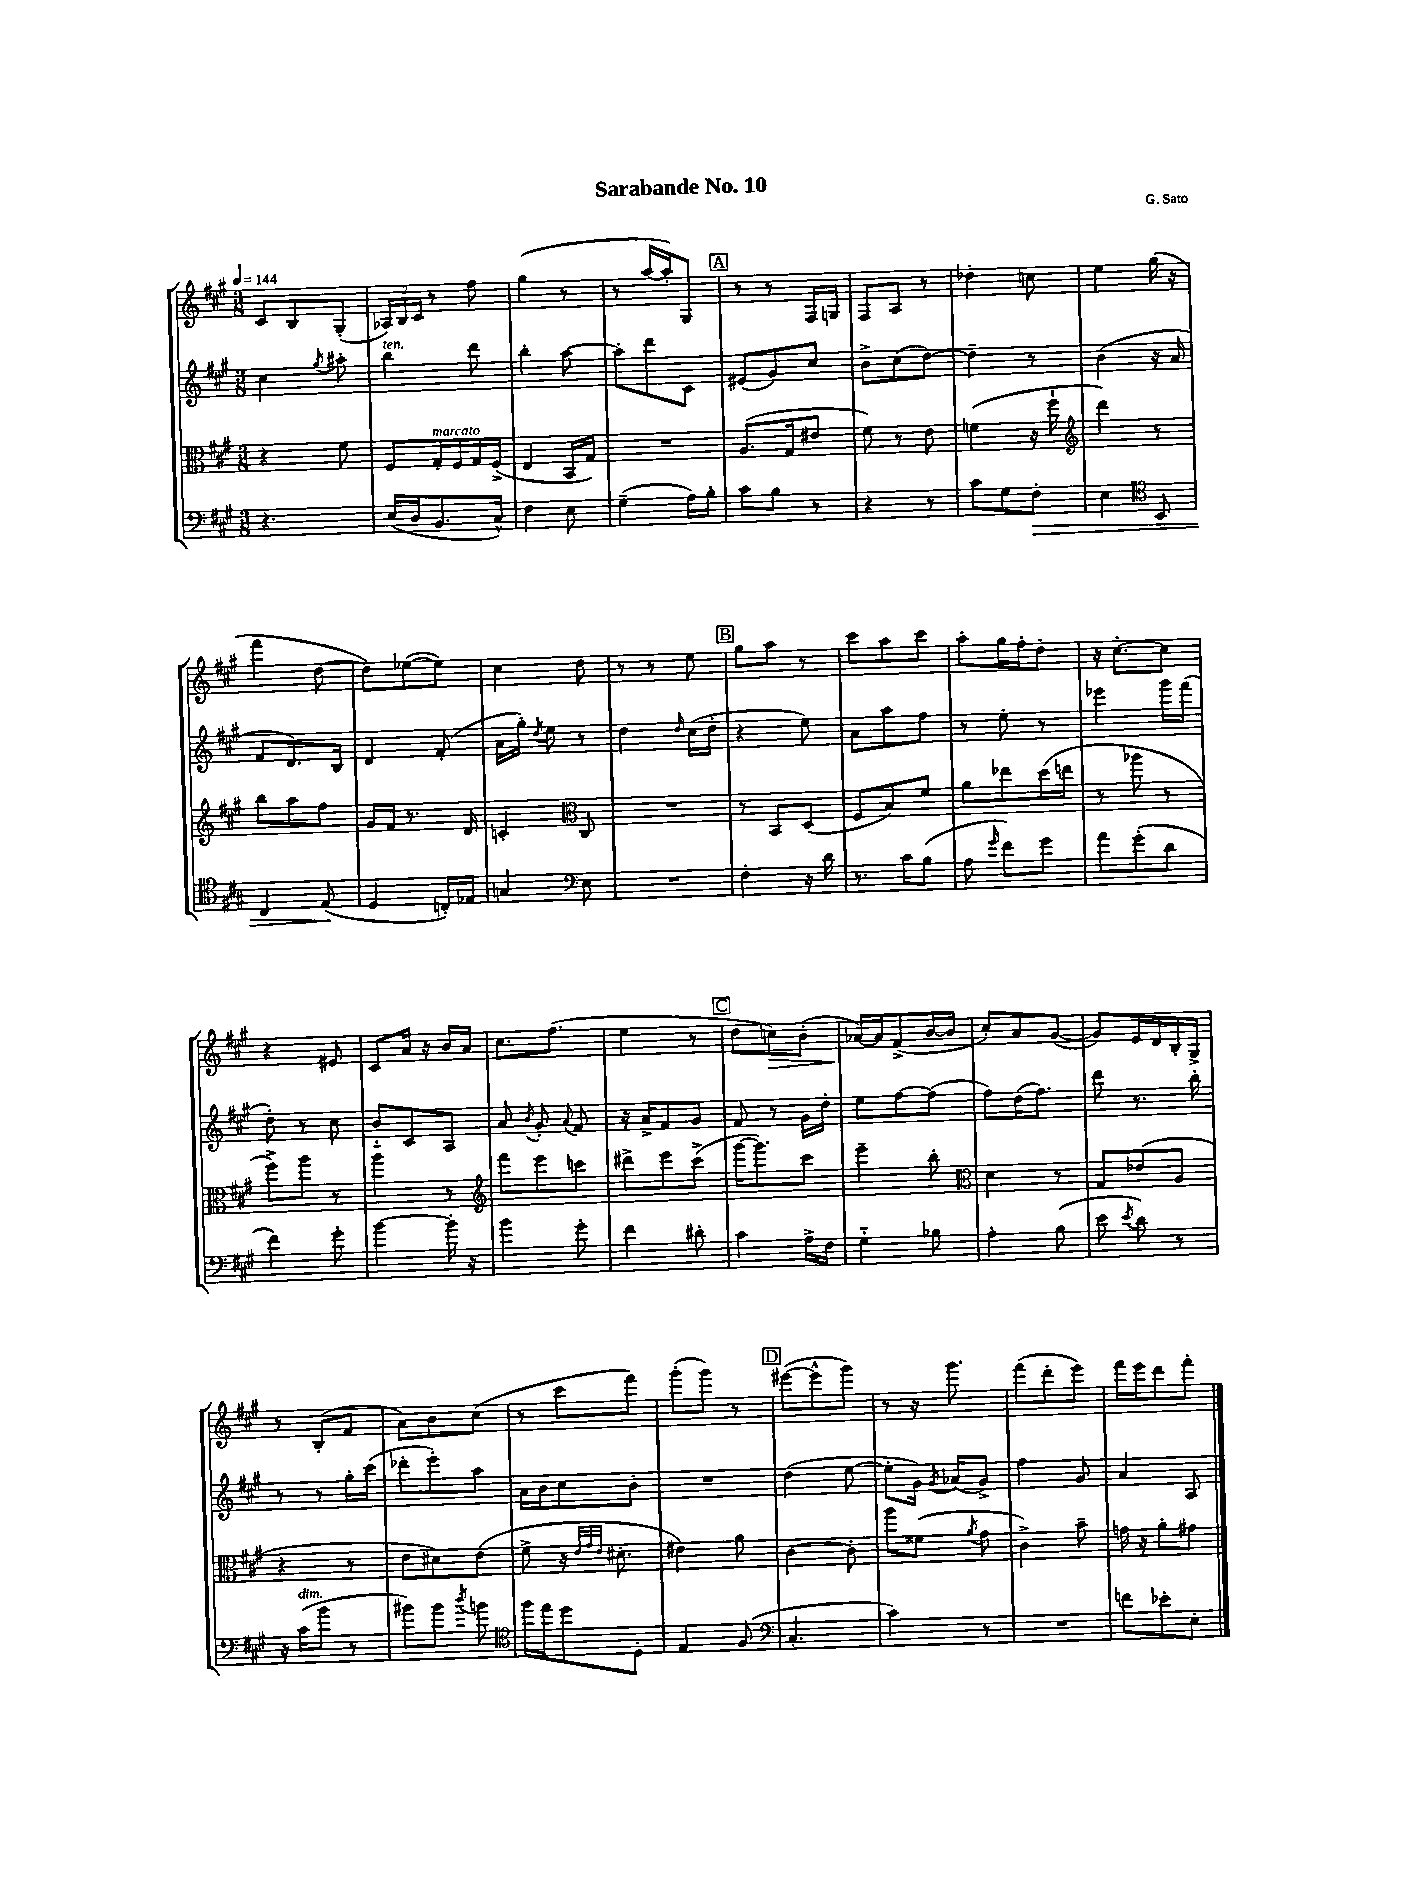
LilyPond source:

\header { title = "Sarabande No. 10" composer = "G. Sato" }
<<
\new StaffGroup <<
\new Staff = "s0" {
    \clef treble \key a \major \numericTimeSignature \time 3/8 \tempo 4 = 144
    \autoBeamOff cis'8[ b8 gis8]-.( |
    \tuplet 3/2 { aes16[) b16 cis'16] } r8 fis''8 |
    gis''4( r8 |
    r8 a''16[~ a''16-.) gis8] |
    \mark \markup { \box "A" } r8 r8 fis16[ g16] |
    fis8[ a8] r8 |
    des''4-. c''8 |
    e''4 gis''16( r16 |
    fis'''4 d''8~ |
    d''8[) ees''8~( ees''8]) |
    cis''4 d''8 |
    r8 r8 e''8 |
    \mark \markup { \box "B" } gis''8[ a''8] r8 |
    cis'''8[ a''8 cis'''8] |
    a''8[-. gis''16 fis''16-. d''8]-. |
    r16 cis''8.[~-. cis''8] |
    r4 eis'8 |
    cis'8[ a'16] r16 b'16[ a'16] |
    cis''8.[ fis''8.]( |
    e''4 r8 |
    \mark \markup { \box "C" } d''8[ c''8\>) b'8]-.( |
    aes'16[~\!) aes'16 fis'8->( b'16~ b'16] |
    cis''8[-.) a'8 gis'8]~( |
    gis'8[) e'16 d'16 b16-. gis16]-> |
    r8 b8[-.( fis'8] |
    a'8[) b'8 cis''8]( |
    r8 cis'''8[ fis'''8]) |
    gis'''8[-.( gis'''8]) r8 |
    \mark \markup { \box "D" } eis'''8[~( eis'''8-^ gis'''8]) |
    r8 r16 gis'''8. |
    fis'''8[( d'''8-. e'''8]) |
    fis'''16[ e'''16 d'''8 fis'''8]-. \bar "|." |
}
\new Staff = "s1" {
    \clef treble \key a \major \numericTimeSignature \time 3/8
    \autoBeamOff cis''4 \acciaccatura { gis''8 } ais''8-. |
    b''4^\markup { \italic "ten." } d'''8 |
    b''4-. a''8~ |
    a''8[-. d'''8 cis'8] |
    \mark \markup { \box "A" } eis'8[( gis'8) cis''8] |
    b'8[-> cis''8( d''8]~) |
    d''4-- r8 |
    b'4( r16 a'16 |
    fis'8[ d'8.) b16] |
    d'4 fis'8-.( |
    a'16[ gis''16]-.) \acciaccatura { d''8 } e''8 r8 |
    d''4 \grace { d''16 } cis''16[( d''16]-. |
    \mark \markup { \box "B" } r4 e''8) |
    a'8[ a''8 fis''8] |
    r8 e''8-. r8 |
    ees'''4 gis'''16[ fis'''16]( |
    d''8-.) r8 cis''8 |
    b'8[-_ cis'8 a8] |
    a'8 \acciaccatura { b'8 } gis'8-. \appoggiatura { a'8 } fis'8 |
    r16 a'16[-> fis'8 gis'8] |
    \mark \markup { \box "C" } fis'8 r8 gis'16[ d''16]-. |
    e''8[ fis''8~ fis''8]( |
    fis''8[) d''16( fis''8.]) |
    d'''8 r8. b''16-. |
    r8 r8 gis''16[-. cis'''16]( |
    des'''8[-. e'''8-.) a''8] |
    a'16[ b'16 cis''8 b'8]-. |
    R4. |
    \mark \markup { \box "D" } d''4( e''8~ |
    e''8[-. gis'16]) \acciaccatura { gis'8 } aes'16[( gis'8]->) |
    fis''4 gis'8 |
    a'4 a8 \bar "|." |
}
\new Staff = "s2" {
    \clef alto \key a \major \numericTimeSignature \time 3/8
    \autoBeamOff r4 fis'8 |
    fis8[ gis16-.^\markup { \italic "marcato" } fis16 gis16 fis16]->( |
    e4 b,16[ gis16]) |
    R4. |
    \mark \markup { \box "A" } a8.[( gis16 eis'8] |
    fis'8) r8 e'8 |
    f'4( r16 fis''16-! |
    \clef treble d'''4) r8 |
    b''8[ a''8 fis''8] |
    gis'16[ fis'16] r8. d'16 |
    c'4-. \clef alto cis8 |
    R4. |
    \mark \markup { \box "B" } r8 b,8[ d8]( |
    fis8[ b8) fis'8] |
    a'8[ ees''8 d''16( e''16] |
    r8 aes''8 r8 |
    fis''8[->) a''8] r8 |
    a''4 r8 |
    \clef treble fis'''8[ e'''8 c'''8] |
    dis'''8[-> e'''8 cis'''8]->( |
    \mark \markup { \box "C" } gis'''16[~ gis'''8.) cis'''8] |
    e'''4-- b''8-. |
    \clef alto d'4 r8 |
    gis8[ ees'8( a8] |
    r4 r8 |
    e'8[ dis'8) e'8]( |
    fis'8-> r16 \grace { e'32[ gis'32 e'32] } dis'8.-. |
    eis'4) a'8 |
    \mark \markup { \box "D" } cis'4~ cis'8-. |
    a''8[ fisis'8]( \acciaccatura { a'8 } gis'8 |
    cis'4->) b'8-- |
    g'16 r16 a'8[-. gis'8] \bar "|." |
}
\new Staff = "s3" {
    \clef bass \key a \major \numericTimeSignature \time 3/8
    \autoBeamOff r4. |
    e16[( d16 b,8. cis16]-^) |
    fis4 e8 |
    gis4--( a16[) b16]-. |
    \mark \markup { \box "A" } cis'8[ b8] r8 |
    r4 r8 |
    cis'8[ gis8 fis8]-.\> |
    e4 \clef tenor b,8 |
    cis4 e8\!( |
    d4 c16[-.) ees16] |
    g4 \clef bass e8 |
    R4. |
    \mark \markup { \box "B" } fis4-. r16 d'16 |
    r8. cis'16[ b8]( |
    a8 \grace { gis'16 } fis'8[) gis'8] |
    a'8[ gis'8-.( d'8] |
    fis'4) gis'8-. |
    b'4~ b'16-. r16 |
    b'4 gis'8-. |
    fis'4 dis'8-. |
    \mark \markup { \box "C" } cis'4 a16[-> fis16] |
    gis4-_ bes8 |
    a4-. b8( |
    e'8 \acciaccatura { e'8 } d'8) r8 |
    r16 cis'16[^\markup { \italic "dim." }( b'8] r8 |
    bis'8[) bis'8] \acciaccatura { d''8 } b'8 |
    \clef tenor fis''16[ e''16 d''8 d8]-. |
    e4 fis8( |
    \mark \markup { \box "D" } \clef bass cis4.-. |
    cis'4) r8 |
    R4. |
    f'8[ ees'8-. e8]-. \bar "|." |
}
>>
>>
\layout { \context { \Score \remove "Bar_number_engraver" } }
